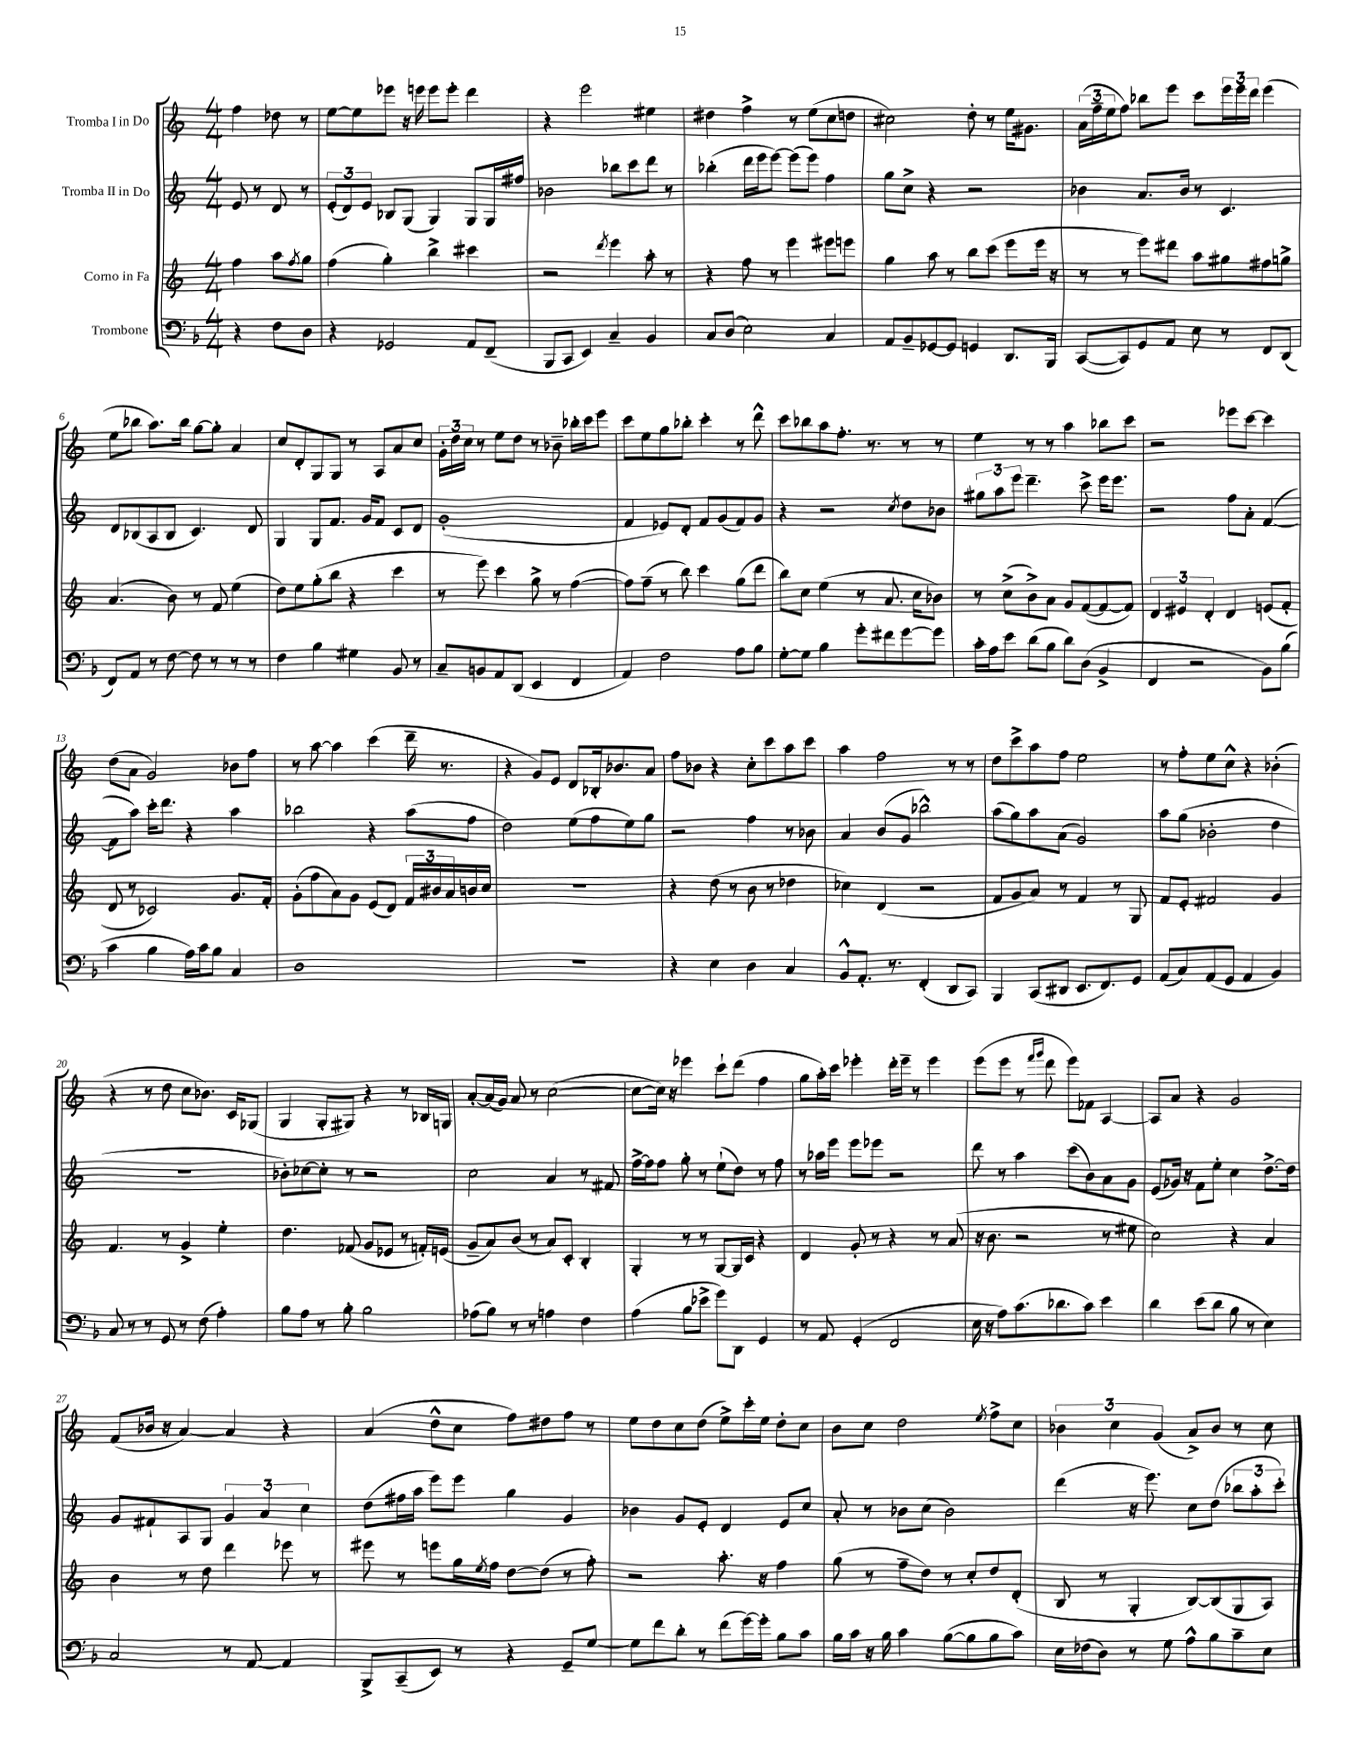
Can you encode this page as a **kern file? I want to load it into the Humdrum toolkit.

**kern	**kern	**kern	**kern
*staff4	*staff3	*staff2	*staff1
*clefF4	*clefG2	*clefG2	*clefG2
*k[b-]	*k[]	*k[]	*k[]
*M4/4	*M4/4	*M4/4	*M4/4
4r	4ff	8e	4ff
.	.	8r	.
8F	8aa	8d	8dd-
.	8qff	.	.
8D	8gg	8r	8r
=	=	=	=
4r	(4ff	(12e'	[8ee
.	.	12d)	.
.	.	.	8ee]
.	.	12e	.
2GG-	4gg')	8B-	8eee-
.	.	(8G	16r
.	.	.	16eee
.	4bb^	4G)	8eee
.	.	.	8eee'
8AA	4ccc#	8G	4ddd
(8FF~	.	16G	.
.	.	16ff#	.
=	=	=	=
8BBB-	2r	2b-	4r
8CC	.	.	.
4EE)	.	.	2eee
.	8qddd	.	.
4C~	4eee	8bb-	.
.	.	8ccc	.
4BB-	8aa'	8ddd	4ee#
.	8r	8r	.
=	=	=	=
8C	4r	(4bb-'	4dd#
(8D	.	.	.
2E)	8ff	16ddd	4ff^
.	.	16eee	.
.	8r	[8eee)	.
.	4eee	(8eee]	8r
.	.	8eee)	(8ee
4C	8eee#	4ff	8cc
.	8eee	.	8dd
=	=	=	=
8AA	4gg	8gg	2cc#)
8BB-~	.	8cc^	.
[8GG-	8aa	4r	.
8GG-]	8r	.	.
4GG	8bb	2r	8dd'
.	(8ccc	.	8r
8.DD	8eee	.	16ee
.	.	.	8.g#
.	16eee	.	.
16BBB-	16r	.	.
=	=	=	=
([8CC	8r	4b-	(24a
.	.	.	24ff~
.	.	.	24ee
8CC])	8r	.	8ff)
8GG	8eee)	8.a	8bb-
8AA	8ddd#	.	8eee
.	.	16b-	.
8E	8aa	8r	8ccc
8r	8gg#	4.c	24eee
.	.	.	24eee
.	.	.	24ddd
8FF	8ff#	.	(4eee
(8DD	8gg^	.	.
=	=	=	=
8FF)	(4.a	8d	8ee
8AA	.	(8B-	8bb-
8r	.	8A	8.aa)
[8F	8b)	8B-	.
.	.	.	16bb-
8F]	8r	4.c)	[8gg
8r	8f	.	8gg']
8r	(4ee	.	4a
8r	.	8d	.
=	=	=	=
4F	8dd)	4G	8cc
.	8ee	.	8d'
4B-	(8gg'	8G	8G
.	8bb	8.f	8G
4G#	4r	.	8r
.	.	16g	.
.	.	8f	8A
8BB-	4ccc	8c	8a
8r	.	8d	8cc
=	=	=	=
8C~	8r	(1g'	24g'
.	.	.	24dd
.	.	.	24cc
8BB	8eee)	.	8r
8AA	4ccc	.	8ee
(8DD	.	.	8dd
4EE	8gg^	.	8r
.	8r	.	8b-~
4FF	([4ff	.	16bb-'
.	.	.	16ccc
.	.	.	8eee
=	=	=	=
4AA)	8ff])	4f	8ccc
.	(8ff~	.	8ee
2F	8r	8e-)	8gg
.	8bb)	8d'	8bb-'
.	4ccc	8f	4ccc'
.	.	(8g	.
8A	(8gg	8f)	8r
8B-	8ddd	8g	8ddd^^
=	=	=	=
[8G'	8bb)	4r	8ccc
8G]	8cc	.	8bb-
4B-	(4ee	2r	8aa
.	.	.	8.ff'
8g'	8r	.	.
.	.	.	8.r
8f#	8.a	.	.
.	.	8qcc	.
[8g	.	8dd	8r
.	16cc	.	.
8g]	8b-)	8b-	8r
=	=	=	=
16c'	8r	12gg#	4ee
16A	.	.	.
.	.	12aa	.
8e	(8cc^	.	.
.	.	12eee	.
(8d	8b^)	4.ddd~	8r
8B-	8a	.	8r
8d)	8g	.	4aa
(8D	([8f	8ccc^	.
4BB-^	8f_	16eee	8bb-
.	.	8.eee	.
.	8f])	.	8ccc
=	=	=	=
4FF	6d	2r	2r
.	6e#	.	.
2r	.	.	.
.	6d'	.	.
.	4d	8ff	8eee-
.	.	8a'	[8ccc
8BB-)	(8e	([4f	4ccc]
(8B-	8f'	.	.
=	=	=	=
4c	8d	8f]	(8dd
.	8r	8aa)	8a
4B-	2c-)	16ccc'	2g)
.	.	8.ddd	.
16A)	.	4r	.
16c	.	.	.
8B-	.	.	.
4C	8.g	4aa	8b-
.	.	.	8ff
.	16f'	.	.
=	=	=	=
1D	(8g'	2bb-	8r
.	8ff	.	[8aa
.	8a)	.	4aa]
.	8g	.	.
.	(8e	4r	(4ccc
.	8d)	.	.
.	24f	(8aa	16ddd~
.	24b#	.	.
.	.	.	8.r
.	24a	.	.
.	16b	8ff	.
.	16cc	.	.
=	=	=	=
1r	1r	2dd)	4r
.	.	.	8g)
.	.	.	8e
.	.	(8ee	8d
.	.	8ff	16B-'
.	.	.	8.b-
.	.	8ee)	.
.	.	8gg	8a
=	=	=	=
4r	4r	2r	8ff
.	.	.	8b-
4E	(8dd	.	4r
.	8r	.	.
4D	8b	4ff	8cc'
.	8r	.	8ccc
4C	4dd-	8r	8aa
.	.	8b-	8ccc
=	=	=	=
8BB-^^	4cc-)	4a	4aa
8.AA'	.	.	.
.	(4d	(8b	2ff
8.r	.	.	.
.	.	8g	.
(4FF'	2r	2bb-^^)	.
8DD	.	.	8r
8CC)	.	.	8r
=	=	=	=
4BBB-	8f	(8aa	8dd
.	8g	8gg)	8ccc^
(8CC	8a)	8aa	8aa
8DD#	8r	(8a	8ff
8.EE	4f	2g)	2ee
8.FF)	.	.	.
.	8r	.	.
8GG	8G	.	.
=	=	=	=
(8AA	8f	8aa	8r
8C)	8e'	(8gg	8ff'
(8AA	2f#	2b-'	8ee
8GG	.	.	8cc^^
4AA	.	.	4r
4BB-)	4g	4dd	(4b-'
=	=	=	=
8C	4.f	1r	4r
8r	.	.	.
8r	.	.	8r
8GG	8r	.	8dd
8r	4g^	.	8cc
(8F	.	.	8.b-)
4A')	4ee'	.	.
.	.	.	16c
.	.	.	(8G-
=	=	=	=
8B-	4.dd	8b-')	4G
8A	.	[8cc-	.
8r	.	8cc-']	8G'
8B-'	(8f-	8r	8G#)
2B-	8g	2r	4r
.	8e-	.	.
.	8r	.	8r
.	16f')	.	16B-
.	(16e	.	16G
=	=	=	=
(8A-	8g~	2cc	[8a'
8B-)	8a)	.	(16a]
.	.	.	16g)
8r	(8b	.	8a
8r	8r	.	8r
4A	8a)	4a	([2cc
.	8c'	.	.
4F	4B'	8r	.
.	.	8f#	.
=	=	=	=
(4A	4G'	[16ff^	8cc_
.	.	16ff]	.
.	.	8ff	16cc])
.	.	.	16r
8B-	8r	8gg'	4eee-
8e-^	8r	8r	.
8g)	[8G	(8ee`	8ccc`
8DD	16G]	8dd)	(8ddd
.	16c	.	.
4GG	4r	8r	4ff
.	.	8ff	.
=	=	=	=
8r	4d	8r	8gg
8AA	.	16aa-	16aa')
.	.	16eee	16ccc
(4GG'	8g'	8eee	4eee-'
.	8r	8eee-	.
2FF	4r	2r	16ddd'
.	.	.	16eee-~
.	.	.	8r
.	8r	.	4eee-
.	(8a	.	.
=	=	=	=
16E	16r	8ddd	(8eee
16r	8.b	.	.
8A)	.	8r	8eee
(8.c	2r	4aa	8r
.	.	.	16qqfff
.	.	.	16qqggg
.	.	.	8ddd
8.d-	.	.	.
.	.	(8ccc	8eee)
8c)	.	8b)	8f-
4e	8r	8a	[4A
.	8ee#	8g	.
=	=	=	=
4d	2cc)	(8e	8A]
.	.	16g-)	8a
.	.	16r	.
(8e	.	8f	4r
8d	.	8ee'	.
8B-	4r	4cc	2g
8r	.	.	.
4E)	4a	[8.dd^	.
.	.	16dd]	.
=	=	=	=
2C	4b	8g	(8f
.	.	8f#`	16b-
.	.	.	16r
.	8r	8A	[4a)
.	8dd	8G	.
8r	4ddd	6g	4a]
[8AA	.	.	.
.	.	6a	.
4AA]	8eee-	.	4r
.	.	6cc	.
.	8r	.	.
=	=	=	=
8BBB-^	8eee#	(8dd	(4a
(8CC~	8r	16ff#	.
.	.	16aa	.
8EE)	8eee	8eee)	8dd^^
8r	16gg	8eee	8cc
.	8qee	.	.
.	16ff	.	.
4r	[8dd	4gg	8ff)
.	(8dd]	.	8dd#
8GG~	8r	4g	8ff
[8G	8ff')	.	8r
=	=	=	=
8G]	2r	4b-	8ee
8f	.	.	8dd
8d'	.	8g	8cc
8r	.	8e'	(8dd
(8f	8.aa'	4d	8ee^)
[16g)	.	.	16ccc'
16g']	16r	.	16ee
8B-	4ff	8e	8dd'
8c	.	8cc	8cc
=	=	=	=
16B-	(8gg	8a'	8b
16c	.	.	.
16r	8r	8r	8cc
16B-	.	.	.
4c	8ff~	8b-	2dd
.	8dd)	(8cc	.
([8B-	8r	2b-)	.
8B-]	8cc'	.	.
.	.	.	8qee
8B-	8dd	.	8ff^
8c)	(8d'	.	8cc
=	=	=	=
16E	8B	(4ddd	6b-
(16F-	.	.	.
8D)	8r	.	.
.	.	.	6cc
8r	4G'	16r	.
.	.	8.eee)	.
.	.	.	(6g
8G	.	.	.
8A^^	[8B)	8cc	8a^)
8B-	(8B]	(8dd	8b-
8c~	8G	12bb-	8r
.	.	12aa'	.
8E	8A)	.	8cc
.	.	12ccc')	.
==	==	==	==
*-	*-	*-	*-
